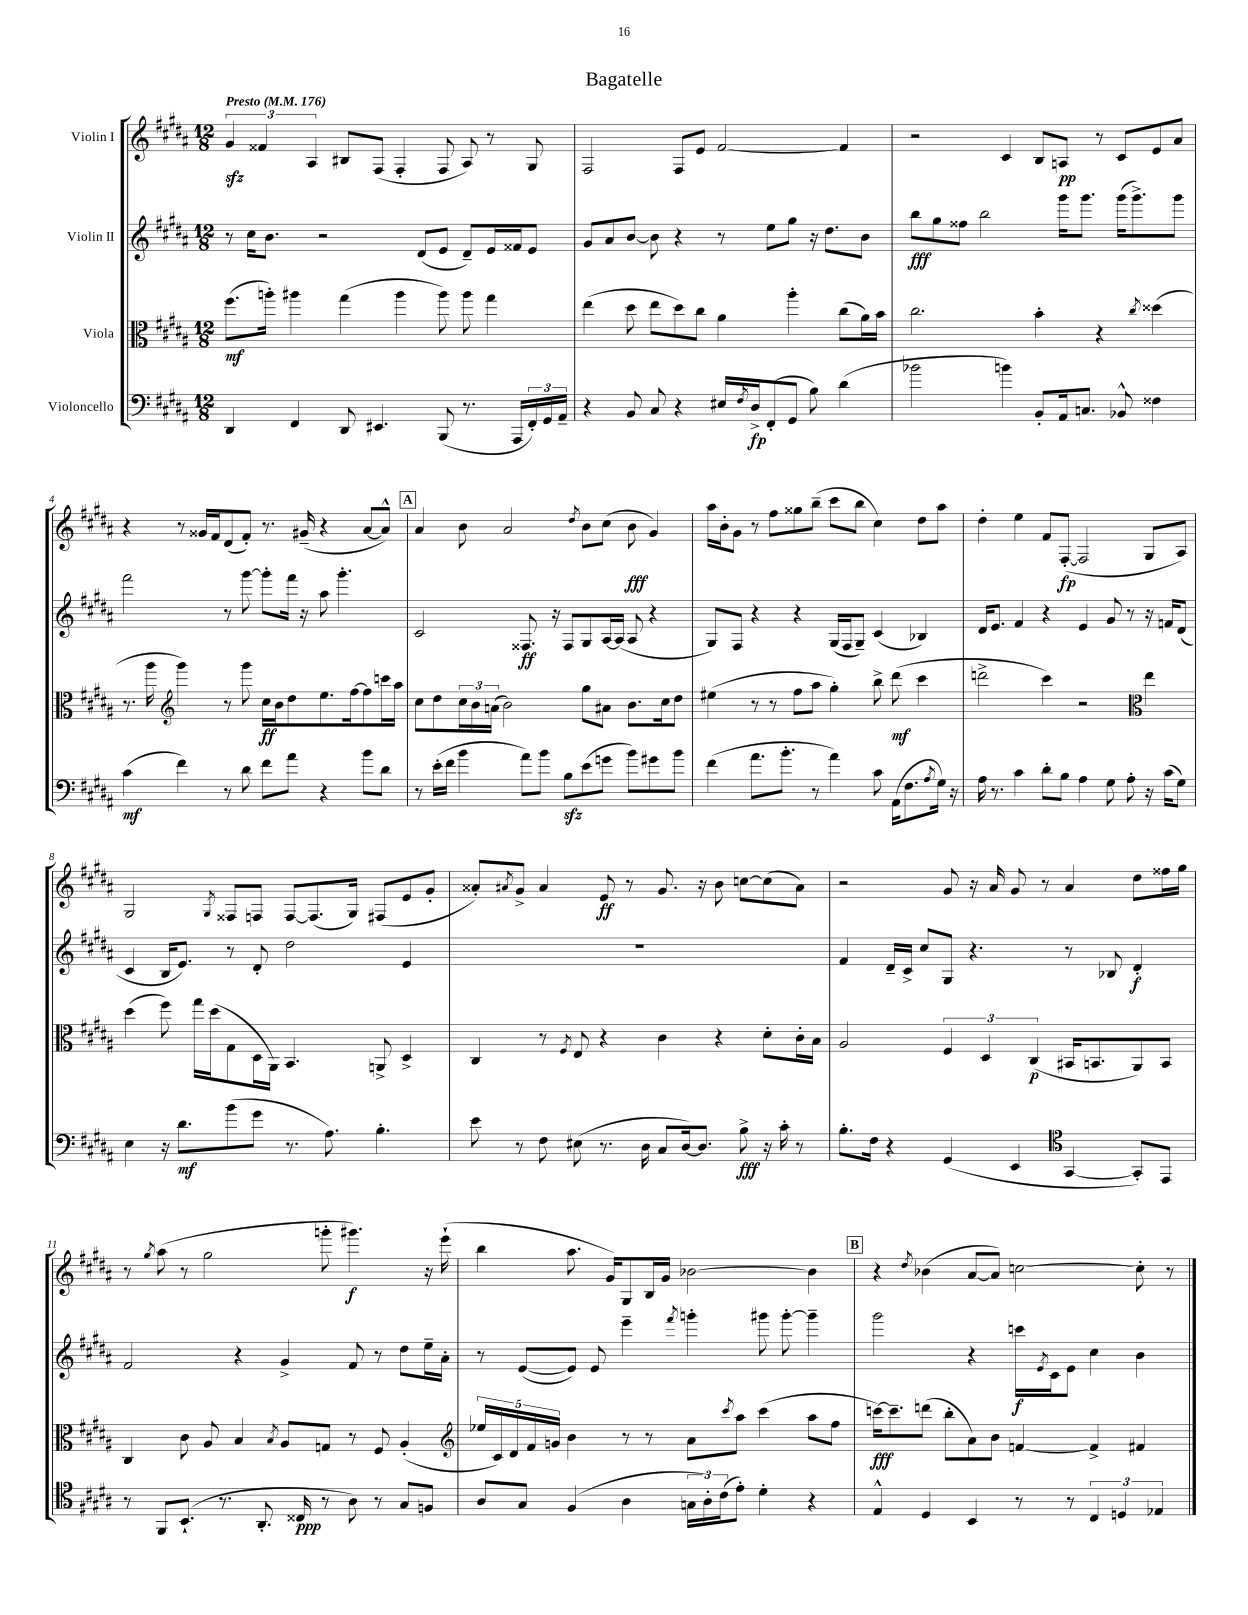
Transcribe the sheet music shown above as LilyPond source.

\header { title = "Bagatelle" }
<<
\new StaffGroup <<
\new Staff = "s0" \with { instrumentName = "Violin I" } {
    \clef treble \key b \major \numericTimeSignature \time 12/8 \tempo "Presto" 4 = 176
    \tuplet 3/2 { gis'4\sfz fisis'4 ais4 } bis8 fis8( fis4-. fis8 ais8) r8 gis8 |
    fis2 fis8 e'8 fis'2~ fis'4 |
    r2 cis'4 b8 a8\pp r8 cis'8 e'8 ais'8 |
    r4 r8 gisis'16 fis'16 dis'8( fis'8-.) r8. gis'16--( r4 ais'8~ ais'8-^) |
    \mark \markup { \box "A" } ais'4 b'8 ais'2 \acciaccatura { dis''8 } b'8 cis''8( b'8\fff gis'4) |
    ais''16 b'16-. gis'8 r8 fis''8 gisis''8 b''8--( cis'''8 b''8 cis''4) dis''8 ais''8 |
    dis''4-. e''4 fis'8 fis8~-.\fp( fis2 gis8 ais8) |
    gis2 \acciaccatura { gis8 } fisis8 f8 f8~ f8.( gis16) fis8( e'8 gis'8-. |
    aisis'8-.) \acciaccatura { ais'8 } gis'8-> ais'4 e'8\ff r8 gis'8. r16 b'8 c''8~ c''8( ais'8) |
    r2 gis'8 r16 ais'16 gis'8 r8 ais'4 dis''8 fisis''16 gis''16 |
    r8 \acciaccatura { gis''8 } ais''8( r8 gis''2 g'''8-. gis'''4.\f) r16 e'''16-!( |
    b''4 ais''8. gis'16) gis8 b16 gis'16 bes'2~ bes'4 |
    \mark \markup { \box "B" } r4 \acciaccatura { dis''8 } bes'4( ais'8~ ais'8) c''2~ c''8-. r8 \bar "|." |
}
\new Staff = "s1" \with { instrumentName = "Violin II" } {
    \clef treble \key b \major \numericTimeSignature \time 12/8
    r8 cis''16 b'8. r2 dis'8( e'8 dis'8--) e'16 fisis'16 e'8 |
    gis'8 ais'8 b'8~ b'8 r4 r8 e''8 gis''8 r16 dis''8. b'8 |
    b''8\fff gis''8 fisis''8 b''2 gis'''16 gis'''8. gis'''16( gis'''8.->) gis'''8 |
    fis'''2 r8 gis'''8~ gis'''8-. fis'''16 r16 ais''8 gis'''4.-. |
    \mark \markup { \box "A" } cis'2 fisis8.\ff r16 fisis8 gis8 ais16~ ais16( ais8 r4 |
    gis8) fis8 r4 r4 gis16( fis16 gis8--) cis'4( bes4) |
    dis'16 e'8. fis'4 r4 e'4 gis'8 r8 r16 f'16 dis'8( |
    cis'4 b16 e'8.) r8 dis'8-. dis''2 e'4 |
    R1. |
    fis'4 dis'16-- cis'16-> cis''8 gis8 r4. r8 bes8 dis'4-.\f |
    fis'2 r4 gis'4-> fis'8 r8 dis''8 e''16-- ais'16-. |
    r8 e'8~( e'8) e'8 e'''4-- \acciaccatura { fis'''8 } g'''4-. gis'''8 gis'''8~-. gis'''4-- |
    \mark \markup { \box "B" } gis'''2 r4 c'''16\f \acciaccatura { e'8 } cis'16 e'8 cis''4 b'4 \bar "|." |
}
\new Staff = "s2" \with { instrumentName = "Viola" } {
    \clef alto \key b \major \numericTimeSignature \time 12/8
    fis''8.\mf( a''16-.) ais''4 gis''4( ais''4 ais''8) ais''8 gis''4 |
    e''4( dis''8 e''8 dis''8) cis''8 ais'4 ais''4-. cis''8( ais'16) b'16 |
    cis''2. b'4-. r4 \acciaccatura { cis''8 } disis''4( |
    r8. ais''16 \clef treble gis'''4) r8 gis'''8 cis''16\ff b'16 dis''8 e''8. fis''16~ fis''8 c'''16 ais''16 |
    \mark \markup { \box "A" } cis''8 dis''8 \tuplet 3/2 { cis''16 b'16 a'16( } b'2) gis''8 ais'8 b'8. cis''16 dis''8 |
    eis''4( r8 r8 fis''8 ais''8 gis''4-.) b''8-> dis'''8\mf( cis'''4 |
    d'''2-> cis'''4) r2 \clef alto e''4 |
    dis''4( fis''8) gis''16 dis''16( gis8 dis16 ais,16) b,4. a,8-> dis4-> |
    cis4 r8 \acciaccatura { fis8 } e8 r4 cis'4 r4 dis'8-. cis'16-. b16 |
    ais2 \tuplet 3/2 { fis4 dis4 cis4\p( } bis,16 b,8. ais,8) b,8 |
    cis4 cis'8 ais8 b4 \acciaccatura { b8 } ais8 g8 r8 fis8 ais4-.( |
    \clef treble \tuplet 5/4 { ees''16 cis'16) dis'16 fis'16 g'16 } b'4 r8 r8 ais'8 \acciaccatura { cis'''8 } ais''8 cis'''4( ais''8 fis''8 |
    \mark \markup { \box "B" } c'''16~\fff) c'''8.-- d'''8( b''8-. ais'8) b'8 f'4~ f'4-> fis'4 \bar "|." |
}
\new Staff = "s3" \with { instrumentName = "Violoncello" } {
    \clef bass \key b \major \numericTimeSignature \time 12/8
    dis,4 fis,4 dis,8 eis,4. b,,8( r8. ais,,16 \tuplet 3/2 { fis,16-.) gis,16 ais,16-- } |
    r4 b,8 cis8 r4 eis16 \acciaccatura { fis8 } dis16->\fp fis,8-.( gis,8 b8) dis'4( |
    bes'2 b'4) b,8-. ais,16 c8. bes,8-^ fisis4 |
    cis'4\mf( fis'4) r8 dis'8 fis'8 ais'8 r4 b'8 dis'8 |
    \mark \markup { \box "A" } r8 e'16-.( fis'16 b'4 ais'8) b'8 b8\sfz e'8( g'8 b'8) gis'8 b'8 |
    fis'4( ais'8. b'8.-. r8 ais'4) cis'8 ais,16( fis8. \acciaccatura { ais8 } gis16) r16 |
    ais16 r8. cis'4 dis'8-. b8 ais4 gis8 ais8-. r16 cis'16( gis8) |
    e4 r16 dis'8.\mf b'8( gis'8 r8. ais8.) b4.-. |
    e'8 r8 fis8 eis8( r8. dis16 cis8 dis16~) dis8. b8->\fff r16 cis'16-. r8 |
    b8.-. fis16 r4 gis,4( e,4 \clef tenor gis,4~ gis,8-.) e,8 |
    r8 fis,8 b,8.-!( r8. ais,8.-. cisis16\ppp r8 ais8) r8 gis8 f8 |
    ais8 gis8 fis4( ais4 \tuplet 3/2 { g16 ais16-.) cis'16( } e'8-.) dis'4-. r4 |
    \mark \markup { \box "B" } e4-^ dis4 b,4 r8 r8 \tuplet 3/2 { cis4 d4 ees4 } \bar "|." |
}
>>
>>
